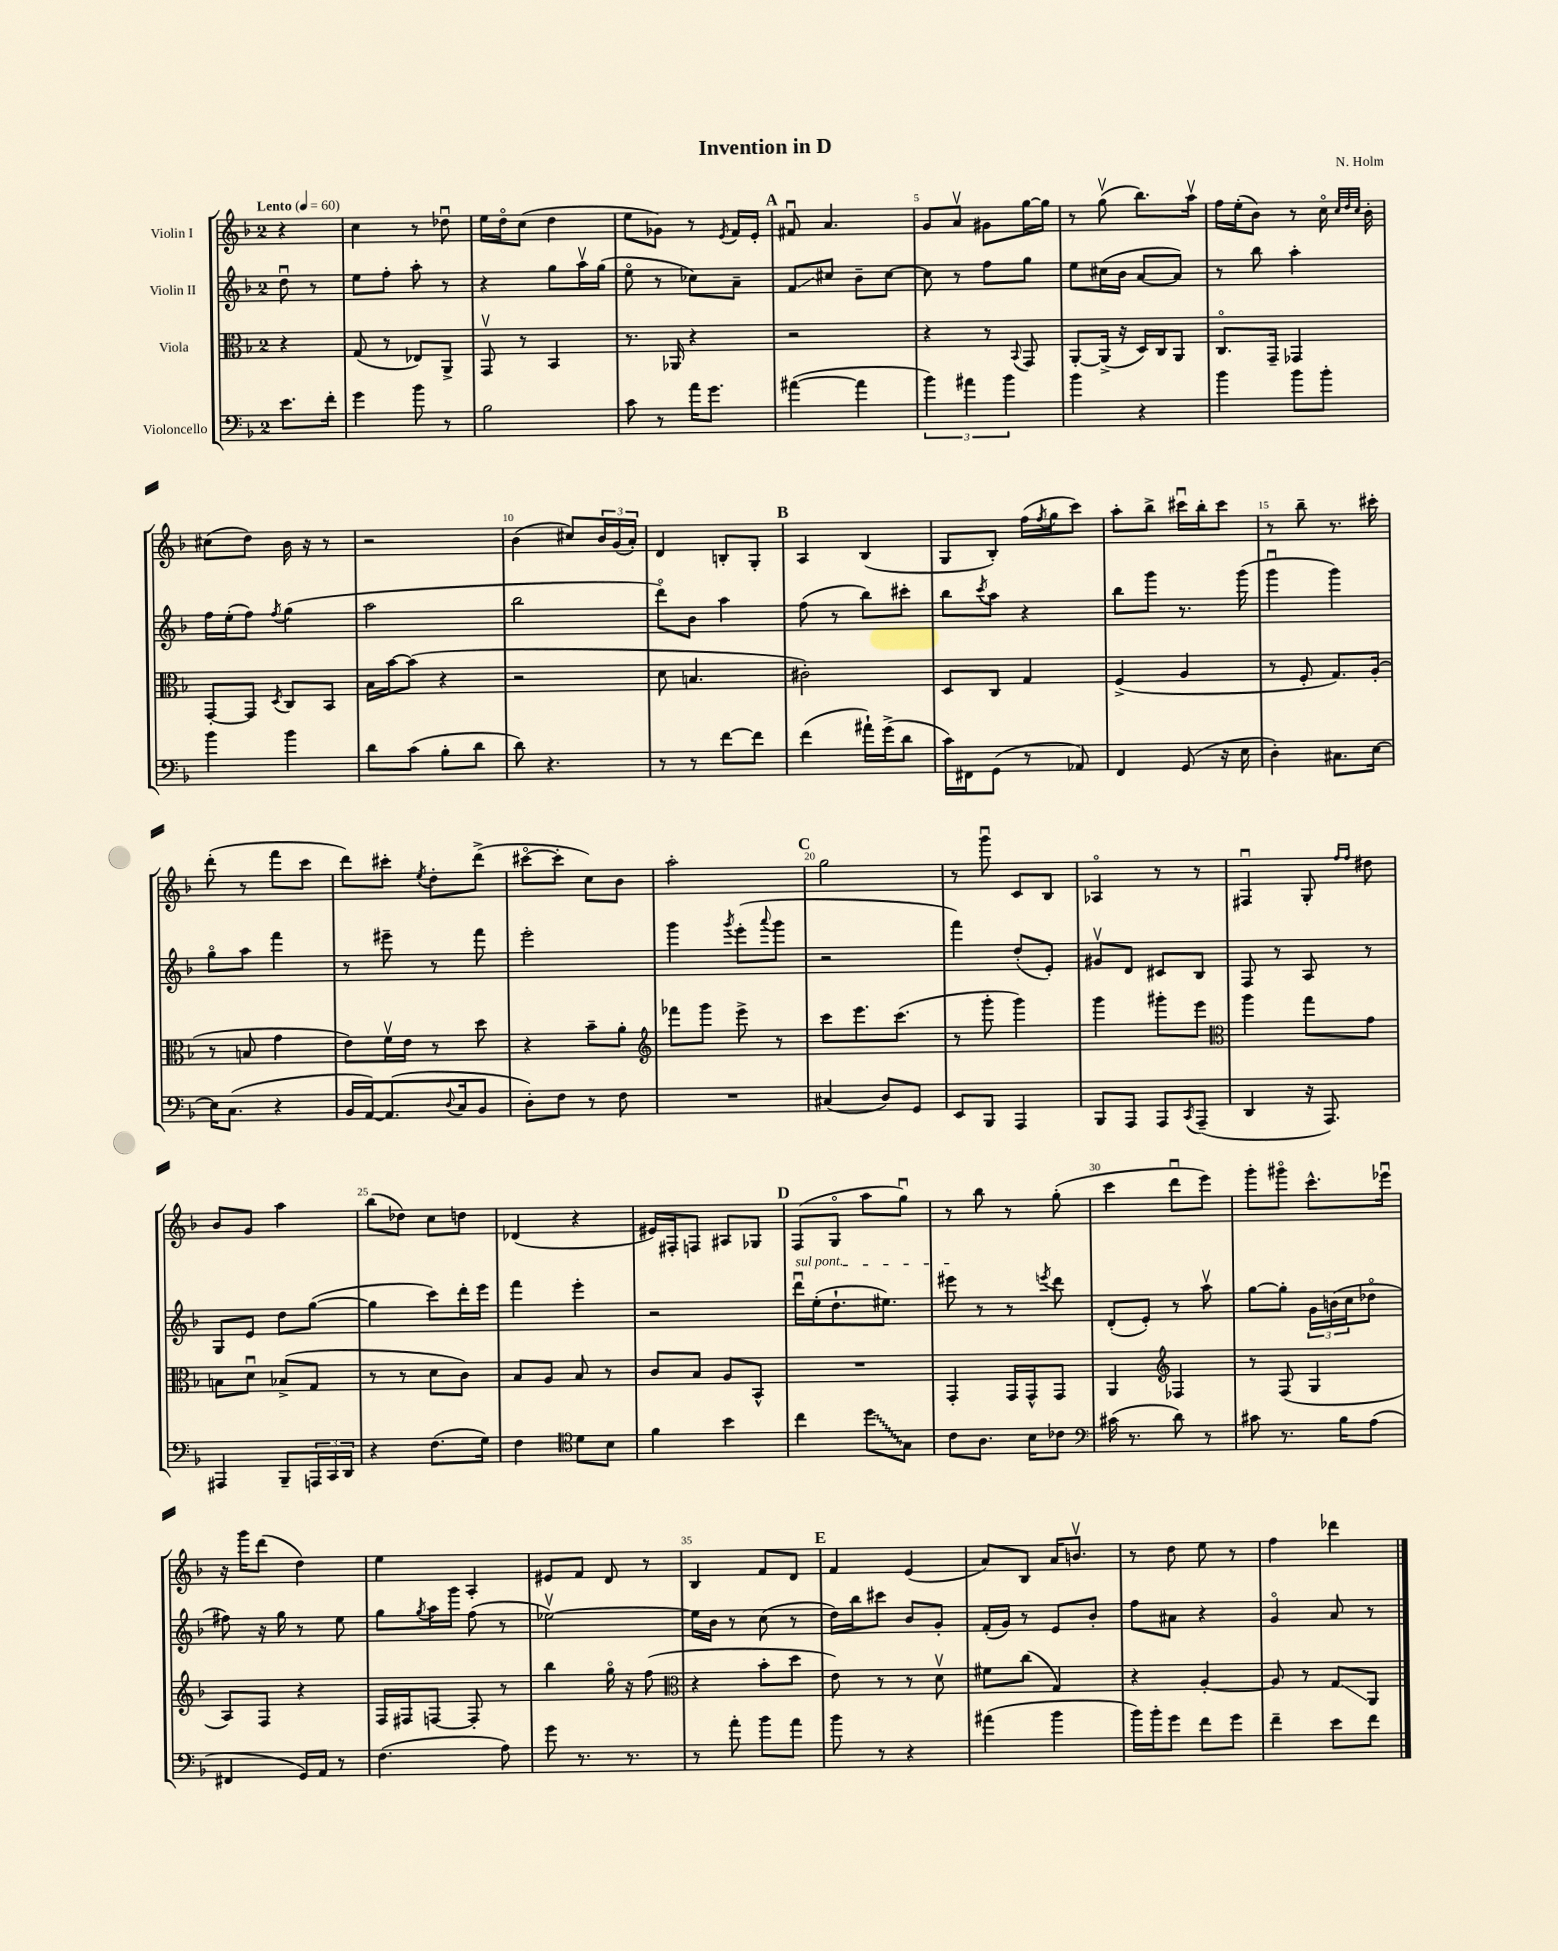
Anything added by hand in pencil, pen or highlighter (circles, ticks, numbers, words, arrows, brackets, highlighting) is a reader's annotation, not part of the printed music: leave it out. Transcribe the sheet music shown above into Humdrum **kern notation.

**kern	**kern	**kern	**kern
*staff4	*staff3	*staff2	*staff1
*clefF4	*clefC3	*clefG2	*clefG2
*k[b-]	*k[b-]	*k[b-]	*k[b-]
*M2/4	*M2/4	*M2/4	*M2/4
*MM60	*MM60	*MM60	*MM60
8.e\L	4r	8ddu\	4r
.	.	8r	.
16f'\Jk	.	.	.
=	=	=	=
4g\	(8G/	8ee\L	4cc\
.	8r	8ff'\J	.
8b-\	8E-/L)	8aa'\	8r
8r	8AA^/J	8r	8dd-u\
=	=	=	=
2B-\	8GGv/	4r	16ee\LL
.	.	.	16ddo\J
.	8r	.	(8cc\J
.	4BB-/	8gg\L	4dd\
.	.	16aav\L	.
.	.	(16gg\JJ	.
=	=	=	=
8c\	8.r	8eeo\	8ee\L
8r	.	8r	8g-\J)
.	16AA-/	.	.
16a\LK	4r	8cc-\L)	8r
8.g\J	.	.	.
.	.	.	8qe/
.	.	8a~\J	16f/LL
.	.	.	16e'/JJ
=	=	=	=
([4a#\	2r	8f/L	8f#u/
.	.	8cc#/J	4.a/
4a#\]	.	8b-~\L	.
.	.	[8cc#\J	.
=	=	=	=
6b-\)	4r	8cc#\]	8g/L
.	.	8r	8av/J
6a#\	.	.	.
.	8r	8ff\L	8g#\L
6b-\	.	.	.
.	8qqBB-/	.	.
.	8GG/	8gg\J	[16gg\L
.	.	.	16gg\]JJ
=	=	=	=
4b-\	[8AA'/L	8ee\L	8r
.	(16AA^/]Jk	(16cc#\L	(8ggv\
.	16r	16b-\JJ	.
4r	16D/LL)	[8a/L	8.bb-\L)
.	16C/J	.	.
.	8AA/J	8a/]J)	.
.	.	.	16aav\Jk
=	=	=	=
4b-\	8.Co/L	8r	16ff\LL
.	.	.	(16ee'\J
.	.	8bb-\	8b-\J)
.	16GG~/Jk	.	.
8b-\L	4GG-/	4aa'\	8r
8b-'\J	.	.	16cco\
.	.	.	32qqcc/LLL
.	.	.	32qqdd/
.	.	.	32qqcc/JJJ
.	.	.	16b-'\
=	=	=	=
4b-\	[8GG'/L	16ff\LL	(8cc#\L
.	.	(16ee'\J	.
.	8GG/]J	8ff\J)	8dd\J)
.	8qD/	8qff/	.
4b-\	8C/L	(4gg\	16b-\
.	.	.	16r
.	8BB-/J	.	8r
=	=	=	=
8d\L	16B-\LL	2aa\	2r
.	[16b-\J	.	.
(8c\J	(8b-\]J	.	.
8B-'\L	4r	.	.
8d\J	.	.	.
=	=	=	=
8d\)	2r	2bb-\	(4b-\
4.r	.	.	.
.	.	.	8cc#/L)
.	.	.	24b-/L
.	.	.	(24g/
.	.	.	24a'/JJ)
=	=	=	=
8r	8d\	8dddo\L)	4d/
8r	4.B/	8b-\J	.
[8f\L	.	4aa\	8B'/L
8f\]J	.	.	8G'/J
=	=	=	=
(4f\	2c#'\)	(8ff\	4A/
.	.	8r	.
16a#`\LL)	.	8bb-\L)	(4B-/
(16g^\J	.	.	.
8d\J	.	8ccc#'\J	.
=	=	=	=
16c\LL)	8D/L	8bb-\L	8G/L
16FF#\J	.	.	.
.	.	8qccc/	.
(8GG\J	8C/J	8aa\J	8B-'/J)
8r	4G/	4r	(16ff\LL
.	.	.	8qff/
.	.	.	16gg\J
8AA-/)	.	.	8ccc\J)
=	=	=	=
4FF/	(4F^/	8bb-\L	8aa'\L
.	.	8ggg\J	8bb-^\J
(8GG/	4A/	8.r	16ccc#u\LL
.	.	.	16bb-'\J
16r	.	.	8ccc#\J
16E\	.	(16ggg\	.
=	=	=	=
4D'\)	8r	4gggu\	8r
.	8F'/	.	8bb-~\
8.C#\L	8.G/L)	4ggg\)	8.r
[16E\Jk	(16A'/Jk	.	16ccc#'\
=	=	=	=
16E\]LK	8r	8ggo\L	(8ddd'\
(8.C\J	.	.	.
.	8B/	8aa\J	8r
4r	4g\	4fff\	8fff\L
.	.	.	8ccc\J
=	=	=	=
16BB-/LL	8e\L)	8r	8ddd\L)
[16AA/J)	.	.	.
(8.AA/]	16fv\L	8eee#~\	8ccc#'\J
.	16e\JJ	.	.
.	.	.	8qee/
.	8r	8r	8dd'\L
8qqD/	.	.	.
16C/k	.	.	.
8BB-/J	8dd\	8fff\	(8ddd^\J
=	=	=	=
8D'\L)	4r	2eee'\	[8ccc#o\L
8F\J	.	.	8ccc#'\]J
8r	8b-~\L	.	8cc\L)
8F\	8a'\J	.	8b-\J
=	=	=	=
*	*clefG2	*	*
2r	8fff-\L	4ggg\	2aa'\
.	8ggg\J	.	.
.	.	8qggg/	.
.	8eee^\	(8eee'\L	.
.	.	8qqaaa/	.
.	8r	8ggg\J	.
=	=	=	=
(4C#/	8ccc\L	2r	2gg\
.	8.eee\	.	.
8D/L)	.	.	.
.	(8.ccc\J	.	.
8GG/J	.	.	.
=	=	=	=
8EE/L	8r	4fff\)	8r
8BBB-/J	8ggg'\	.	8gggu\
4AAA/	4ggg\)	(8dd'/L	8c/L
.	.	8e'/J)	8B-/J
=	=	=	=
8BBB-/L	4ggg\	8g#v/L	4A-o/
8AAA/J	.	8d/J	.
8AAA/L	8ggg#'\L	8c#/L	8r
8qCC/	.	.	.
(8AAA~/J	8eee\J	8B-/J	8r
=	=	=	=
*	*clefC3	*	*
4DD/	4aa\	8F/	4F#u/
.	.	8r	.
16r	8gg\L	8A/	8G'/
8.AAA/)	.	.	.
.	.	.	16qqff/LL
.	.	.	16qqff/JJ
.	8g\J	8r	8dd#\
=	=	=	=
4AAA#/	8B\L	8G/L	8b-/L
.	8du\J	8e/J	8g/J
8BBB-~/L	(8B-^/L	8dd\L	4aa\
24AAA/L	8G/J	([8gg\J	.
24CC/	.	.	.
24DD/JJ	.	.	.
=	=	=	=
4r	8r	4gg\]	(8bb-\L
.	8r	.	8dd-\J)
(8.F\L	8d\L	8ccc\L)	8cc\L
.	8c\J)	16ddd'\L	8dd\J
16G\Jk)	.	16eee\JJ	.
=	=	=	=
4F\	8B-/L	4fff\	(4d-/
.	8A/J	.	.
*clefC4	*	*	*
8d\L	8B-/	4eee'\	4r
8B-\J	8r	.	.
=	=	=	=
4f\	8c/L	2r	16e#/LL)
.	.	.	16F#'/J
.	8B-/J	.	8F/J
4b-\	8A/L	.	8A#/L
.	8BB-^^/J	.	8G-/J
=	=	=	=
4cc\	2r	16dddu\LL	(8F/L
.	.	(16ee'\J	.
.	.	8.dd`\	8Go/J
8dd\L	.	.	8aa\L
.	.	8.ee#\J)	.
8G\J	.	.	8ggu\J)
=	=	=	=
8c\L	4GG'/	8eee#\	8r
8.A\J	.	8r	8bb-\
.	16GG/LL	8r	8r
16B-\LK	16GG^^/J	.	.
.	.	8qeee/	.
8c-\J	8GG/J	8ddd\	(8gg'\
=	=	=	=
*clefF4	*	*	*
(16c#\	4AA/	(8d'/L	4ccc\
8.r	.	.	.
.	.	8e'/J)	.
*	*clefG2	*	*
8d\)	4F-/	8r	8dddu\L
8r	.	8aav\	8eee\J)
=	=	=	=
8c#\	8r	[8gg\L	8ggg'\L
8.r	(8F/	8gg'\]J	8ggg#o\J
.	4G/	24g\LL	8.ccc^^\L
.	.	(24b\	.
16B-\LK	.	.	.
.	.	24cc\J	.
(8A\J	.	8dd-o\J	.
.	.	.	16eee-u\Jk
=	=	=	=
4FF#/	8A/L)	8ff#\)	16r
.	.	.	16ggg\LK
.	8F/J	16r	(8ddd\J
.	.	16gg\	.
16GG/LL)	4r	8r	4dd\)
16AA/JJ	.	.	.
8r	.	8ee\	.
=	=	=	=
(4.F\	16F/LL	8gg\L	4ee\
.	16F#/J	.	.
.	.	8qgg/	.
.	[8F/J	16aa\L	.
.	.	16ggg\JJ	.
.	8F'/]	(8ff\	4A'/
8A\)	8r	8r	.
=	=	=	=
8g\	4bb-\	[2ee-v\)	8e#/L
8.r	.	.	8f/J
.	16ggo\	.	8d/
8.r	16r	.	.
.	(8ff\	.	8r
=	=	=	=
*	*clefC3	*	*
8r	4r	16ee-\]LL	4B-/
.	.	16b-\JJ	.
8a'\	.	8r	.
8b-\L	8b-'\L	(8cc\	8f/L
8a\J	8dd\J	8r	8d/J
=	=	=	=
8b-\	8e\)	16dd\LL)	4f/
.	.	16bb-\J	.
8r	8r	8ccc#\J	.
4r	8r	8b-/L	(4e/
.	8dv\	8g'/J	.
=	=	=	=
(4a#\	8f#\L	(16f'/LL	8a/L)
.	.	16g/JJ)	.
.	(8cc\J	8r	8B-/J
4b-\	4G/)	8e/L	16a/LK
.	.	.	8.bv/J
.	.	8b-'/J	.
=	=	=	=
16b-\LL)	4r	8ff\L	8r
16b-'\J	.	.	.
8g\J	.	8a#\J	8dd\
8f\L	[4A'/	4r	8ee\
8g\J	.	.	8r
=	=	=	=
4f~\	8A/]	4go/	4ff\
.	8r	.	.
8e\L	8G/L	8a/	4ddd-\
8f\J	8AA/J	8r	.
==	==	==	==
*-	*-	*-	*-
